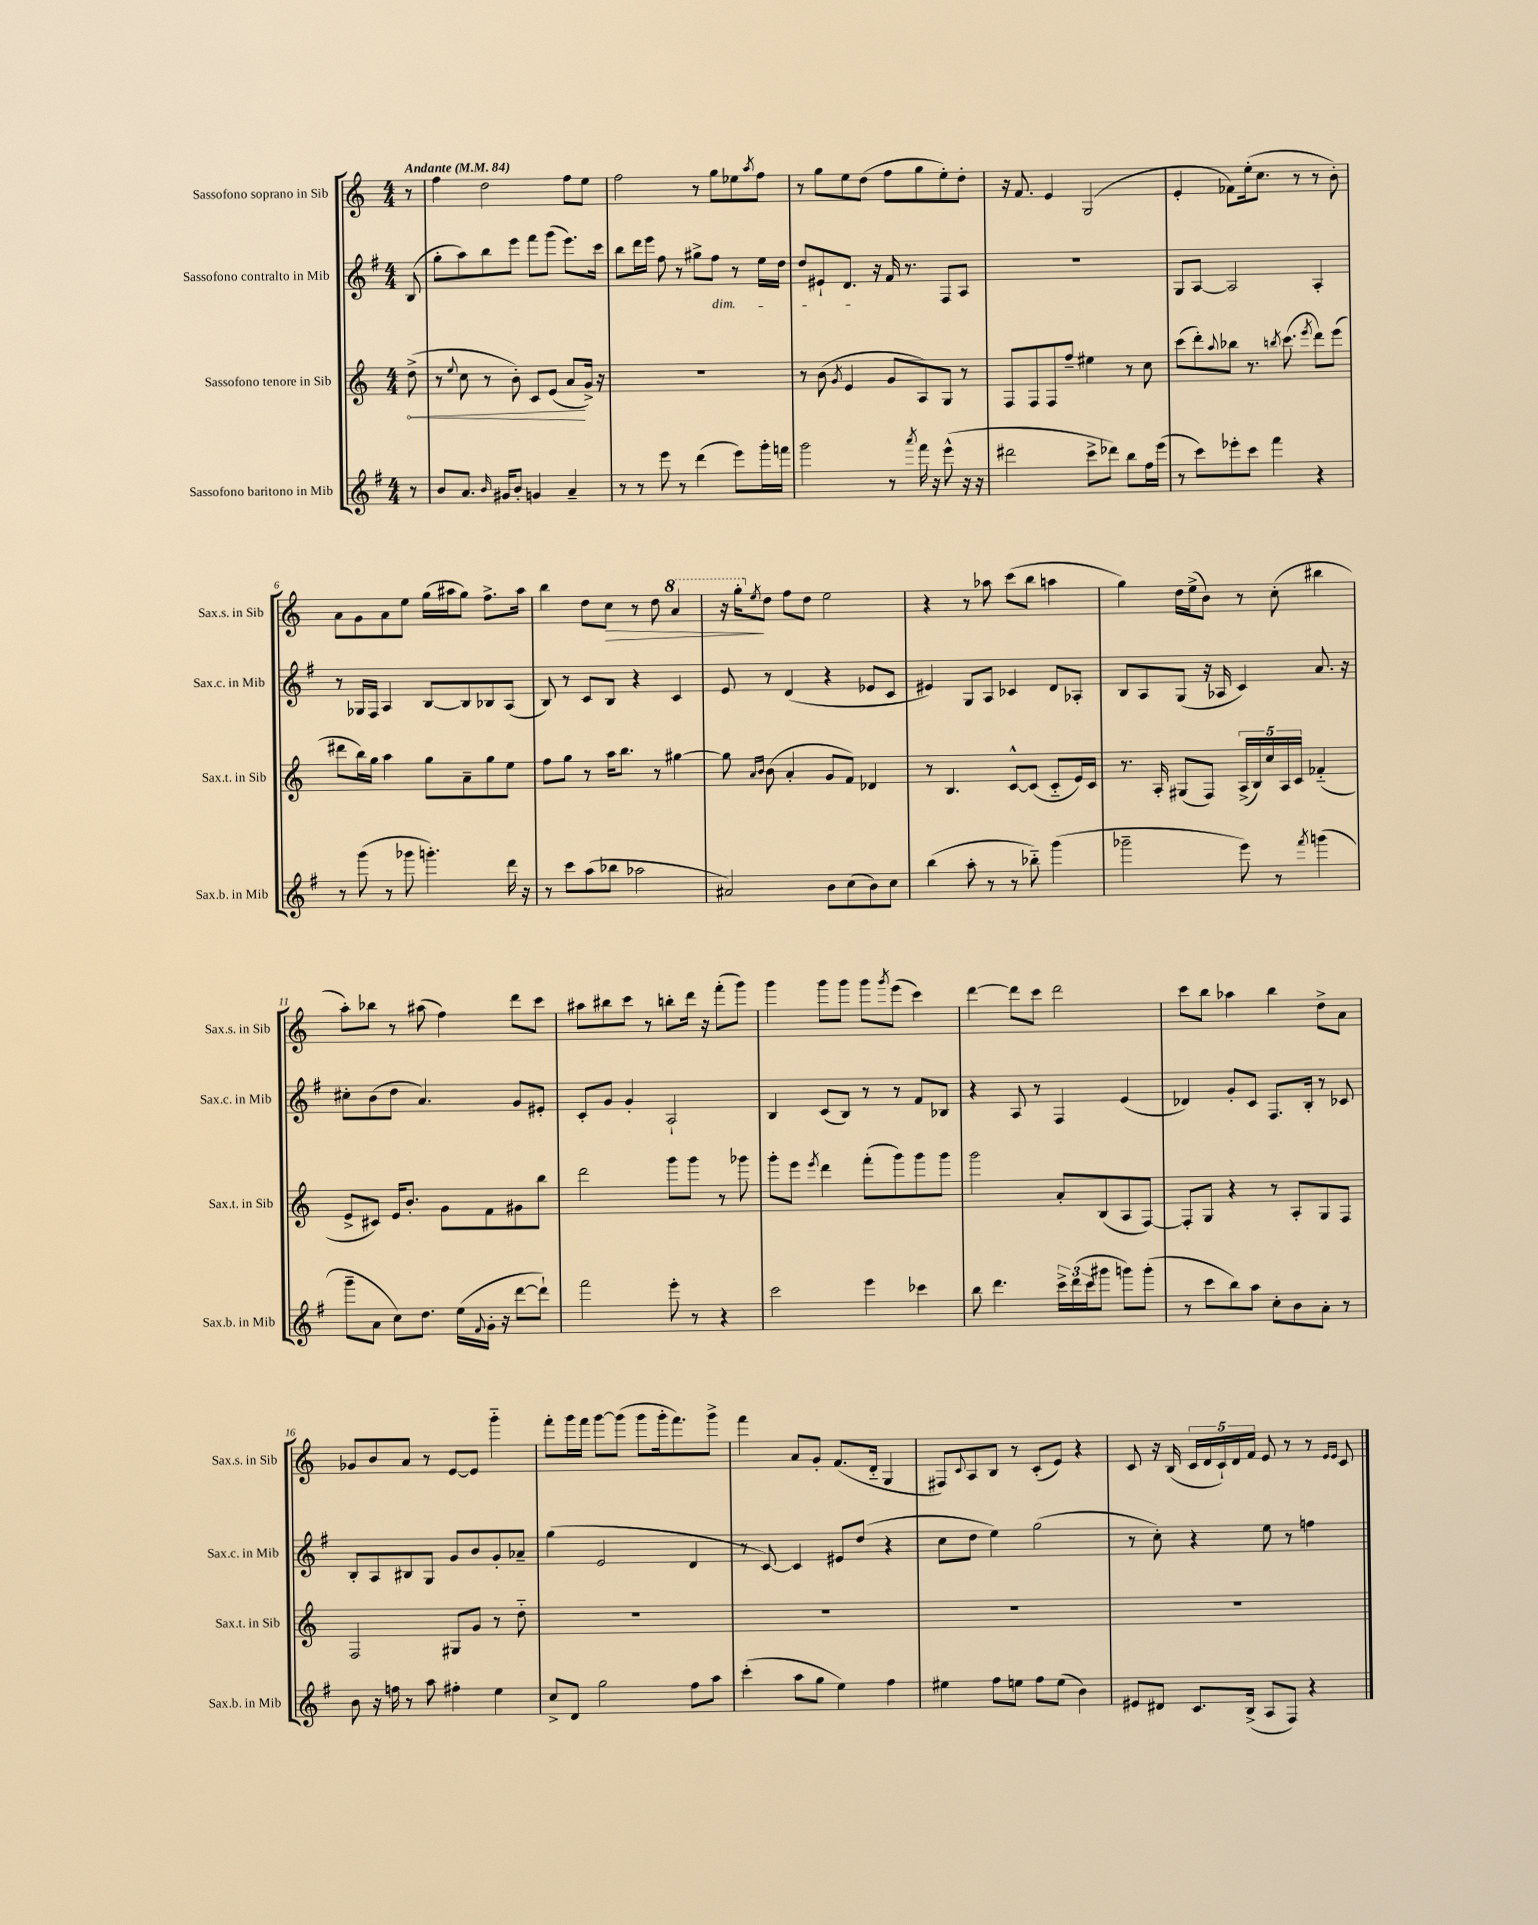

**kern	**kern	**dynam	**kern	**kern	**dynam
*part4	*part3	*part3	*part2	*part1	*part1
*staff4	*staff3	*staff3	*staff2	*staff1	*staff1
*I"Sassofono baritono in Mib	*I"Sassofono tenore in Sib	*	*I"Sassofono contralto in Mib	*I"Sassofono soprano in Sib	*
*I'Sax.b. in Mib	*I'Sax.t. in Sib	*	*I'Sax.c. in Mib	*I'Sax.s. in Sib	*
*clefG2	*clefG2	*	*clefG2	*clefG2	*
*k[f#]	*k[]	*	*k[f#]	*k[]	*
*M4/4	*M4/4	*	*M4/4	*M4/4	*
*MM84	*MM84	*	*MM84	*MM84	*
=	=	=	=	=	=
!	!	!	!	!LO:TX:a:B:t=Andante	!
!	!	!LO:HP:b	!	!	!
8r	(8dd^\	<	(8B/	8r	.
=1	=1	=1	=1	=1	=1
8b/L	8r	.	8gg'\L	4ff\	.
.	8qqee/	.	.	.	.
8.a/J	8cc\	.	8aa\)	.	.
.	8r	.	8bb\	2dd\	.
16qqb/	.	.	.	.	.
16g#X/KL	.	.	.	.	.
8b'/J	8b'\)	.	8eee\J	.	.
4gn/	8c/L	.	8fff#\L	.	.
.	(8e/J	.	(8ggg\J	.	.
4a~/	8a/L	.	8.eee\L)	8ff\L	.
.	16g^/Jk)	[	.	8ee\J	.
.	16r	.	16ccc\Jk	.	.
=2	=2	=2	=2	=2	=2
8r	1r	.	8bb\L	2ff\	.
8r	.	.	16ddd\L	.	.
.	.	.	16eee\JJ	.	.
8eee\	.	.	8ff#\	.	.
8r	.	.	8r	.	.
(4ddd\	.	.	8gg#X^\L	8r	.
!	!	!	!LO:TX:b:i:t=dim.	!	!
.	.	.	8ff#\J	8gg\L	.
8eee\L)	.	.	8r	8ee-X\	.
.	.	.	.	8qaa/	.
16ggg'\L	.	.	16ee\LL	8ff\J	.
16fffn\JJ	.	.	16dd\JJ	.	.
=3	=3	=3	=3	=3	=3
2ggg\	8r	.	8dd/L	8r	.
.	(8b\	.	8e#X`/	8gg\L	.
.	8qg/	.	.	.	.
.	4e/	.	8.d/J	8ee\	.
.	.	.	.	(8dd\J	.
.	.	.	16r	.	.
8r	8g/L	.	16f#/	8ff\L	.
.	.	.	8.r	.	.
8qaaa/	.	.	.	.	.
16fff#\	8A/)	.	.	8gg\	.
16r	.	.	.	.	.
(8eee^^\	8G/J	.	8F#/L	8ee'\)	.
16r	8r	.	8A/J	8dd'\J	.
16r	.	.	.	.	.
=4	=4	=4	=4	=4	=4
2ddd#X\	8F/L	.	1r	16r	.
.	.	.	.	8.f/	.
.	8F/	.	.	.	.
.	8F/	.	.	4e/	.
.	8ff~/J	.	.	.	.
8ccc^\L	4ee#X\	.	.	(2G/	.
8ddd-X\J)	.	.	.	.	.
8bb\L	8r	.	.	.	.
16ff#\L	8cc\	.	.	.	.
(16eee\JJ	.	.	.	.	.
=5	=5	=5	=5	=5	=5
8r	(8ccc\L	.	8G/L	4e'/	.
8ccc\L)	8ddd'\)	.	[8A/J	.	.
.	8qqaa/	.	.	.	.
8eee-X'\	8bb-X\J	.	2A/]	8f-X\L)	.
8ccc\J	8.r	.	.	(16ee'\k	.
.	.	.	.	8.cc\J	.
4fff#\	.	.	.	.	.
.	8qbbn/	.	.	.	.
.	(8.ccc\	.	.	.	.
.	.	.	.	8r	.
.	8qeee/	.	.	.	.
4r	8ddd\L)	.	4A'/	8r	.
.	(8eee\J	.	.	8b'\)	.
!!LO:LB:g=z
=6	=6	=6	=6	=6	=6
8r	8ddd#X\L	.	8r	8a\L	.
(8ggg\	16bb\L)	.	16G-X/LL	8g\	.
.	16gg\JJ	.	16F#/JJ	.	.
8r	4aa\	.	4A/	8a\	.
8ggg-X\	.	.	.	8ee\J	.
4.gggn'\)	8gg\L	.	[8B/L	(16gg\LL	.
.	.	.	.	16aa#X\J	.
.	8a~\	.	8B/]	8gg\J)	.
.	8gg\	.	8B-X/	8.ff^\L	.
16ddd\	8ee\J	.	(8A/J	.	.
16r	.	.	.	16aa#\Jk	.
=7	=7	=7	=7	=7	=7
8r	8ff\L	.	8B/)	4bb\	.
8ccc\L	8gg\J	.	8r	.	.
(8aa\	8r	.	8c/L	8dd\L	.
!	!	!	!	!	!LO:HP:b
8bb-X\J	16aa\KL	.	8B/J	8cc\J	>
.	8.bb\J	.	.	.	.
2aa-X\	.	.	4r	8r	.
.	8r	.	.	8dd\	.
*	*	*	*	*8va	*
.	[4gg#X\	.	4c/	4aa/	.
=8	=8	=8	=8	=8	=8
2a#X/)	8gg#\]	.	8e/	16r	.
.	.	.	.	16ggg'\KL	.
.	16qqa/LL	.	.	.	.
*	*	*	*	*X8va	*
.	16qqb/JJ	.	.	8qee/	.
.	(8b\	.	8r	8dd\J	]
.	4a'/	.	(4d/	8ff\L	.
.	.	.	.	8dd\J	.
8b\L	8g/L	.	4r	2ee\	.
(8cc\	8f/J)	.	.	.	.
8b\)	4d-X/	.	8e-X/L	.	.
8cc\J	.	.	8c/J	.	.
=9	=9	=9	=9	=9	=9
(4bb\	8r	.	4e#X/)	4r	.
.	4.B/	.	.	.	.
8aa'\	.	.	8G/L	8r	.
8r	.	.	8A/J	8aa-X\	.
8r	[8c^^/L	.	4c-X/	(8ccc\L	.
8bb-X\)	(8c/J]	.	.	8bb\J	.
(4ggg\	8c/L	.	8d/L	4aan\	.
.	16e/L)	.	8A-X'/J	.	.
.	16c/JJ	.	.	.	.
=10	=10	=10	=10	=10	=10
2ggg-X~\	8.r	.	8B/L	4gg\)	.
.	.	.	8A/	.	.
.	16A'/	.	.	.	.
.	(8G#X/L	.	(8G/J	16dd\LL	.
.	.	.	.	(16ee^\J	.
.	8F/J)	.	16r	8b\J)	.
.	.	.	16A-X/	.	.
8eee\)	(20A^/LL	.	4c/)	8r	.
.	20B/)	.	.	.	.
.	20cc/	.	.	.	.
8r	.	.	.	(8cc'\	.
.	20A/	.	.	.	.
.	20c/JJ	.	.	.	.
8qfff#/	.	.	.	.	.
(4gggn\	(4f-X/	.	8.a/	4bb#X\	.
.	.	.	16r	.	.
!!LO:LB:g=z
=11	=11	=11	=11	=11	=11
8ggg~\L	8e^/L	.	8cc#X'\L	8aa'\L)	.
8a\J	8c#X/J)	.	(8b\	8bb-X\J	.
8cc\L)	16e/KL	.	8dd\J	8r	.
.	8.b'/J	.	.	.	.
8.dd\J	.	.	4.a/)	(8aa#X\	.
.	8g\L	.	.	4ff\)	.
(16ee\LL	.	.	.	.	.
8qqf#/	.	.	.	.	.
16g'\JJ	8f\	.	.	.	.
16r	.	.	.	.	.
[8ddd\L	8g#X\	.	8g/L	8ddd\L	.
8ddd`\J])	8bb\J	.	8e#X'/J	8ccc\J	.
=12	=12	=12	=12	=12	=12
2fff#\	2ddd\	.	8c'/L	8aa#X\L	.
.	.	.	8g/J	8bb#X\	.
.	.	.	4g'/	8ccc\J	.
.	.	.	.	8r	.
8eee'\	8ggg\L	.	2A`/	8bbn'\L	.
8r	8ggg\J	.	.	16ddd\Jk	.
.	.	.	.	16r	.
4r	8r	.	.	(8fff'\L	.
.	8ggg-X\	.	.	8ggg\J)	.
=13	=13	=13	=13	=13	=13
2ccc\	8ggg'\L	.	4B/	4ggg\	.
.	8eee\J	.	.	.	.
.	8qeee/	.	.	.	.
.	4ddd\	.	(8c/L	8ggg\L	.
.	.	.	8B/J)	8ggg\J	.
4eee\	(8fff'\L	.	8r	8ggg\L	.
.	.	.	.	8qggg/	.
.	8ggg\)	.	8r	(8eee\J	.
4ccc-X\	8ggg\	.	8f#/L	4ccc\)	.
.	8ggg\J	.	8B-X/J	.	.
=14	=14	=14	=14	=14	=14
8bb\	2ggg\	.	4r	[4ddd\	.
4.ddd\	.	.	.	.	.
.	.	.	8A/	8ddd\L]	.
.	.	.	8r	8ccc\J	.
24ccc^\LL	8a'/L	.	4F#/	2ddd\	.
(24ddd\	.	.	.	.	.
24ccc\J	.	.	.	.	.
8ggg#X\J	(8B/	.	.	.	.
8gggn\L)	8A/	.	(4e/	.	.
(8ggg'\J	[8F/J)	.	.	.	.
=15	=15	=15	=15	=15	=15
8r	8F'/L]	.	4d-X/)	8ccc\L	.
8ccc\L	8G/J	.	.	8bb\J	.
8bb\)	4r	.	8g'/L	4aa-X\	.
8aa\J	.	.	8c/J	.	.
8cc'\L	8r	.	8.F#/L	4bb\	.
8b\	8A'/L	.	.	.	.
.	.	.	16B'/Jk	.	.
8a'\J	8G/	.	8r	8dd^\L	.
8r	8F/J	.	8c-X/	8a\J	.
!!LO:LB:g=z
=16	=16	=16	=16	=16	=16
8b\	2F/	.	8B'/L	8g-X/L	.
16r	.	.	8A/	8b/	.
16ffn\	.	.	.	.	.
8r	.	.	8B#X/	8a/J	.
8aa\	.	.	8G/J	8r	.
4ff#X'\	8G#X/L	.	8g/L	[8e/L	.
.	8g/J	.	8b/	8e/J]	.
4ee\	8r	.	8g'/	4ggg\	.
.	8dd\	.	8a-X~/J	.	.
=17	=17	=17	=17	=17	=17
8cc^/L	1r	.	(4gg\	8fff'\L	.
8d/J	.	.	.	16ggg\L	.
.	.	.	.	16fff\JJ	.
2gg\	.	.	2e/	[8ggg\L	.
.	.	.	.	(8ggg\J]	.
.	.	.	.	8ggg\L	.
.	.	.	.	16ggg'\k	.
.	.	.	.	8.fff\)	.
8ff#\L	.	.	4d/	.	.
8aa\J	.	.	.	8ggg^\J	.
=18	=18	=18	=18	=18	=18
(4ccc'\	1r	.	8r	4fff\	.
.	.	.	[8c/)	.	.
8aa\L	.	.	4c/]	8a/L	.
8gg\J	.	.	.	8g'/J	.
4ee\)	.	.	8e#X/L	(8.f/L	.
.	.	.	(8dd/J	.	.
.	.	.	.	16d/Jk	.
4ff#\	.	.	4r	4G/	.
=19	=19	=19	=19	=19	=19
4ee#X\	1r	.	8cc\L	8F#X/L)	.
.	.	.	.	8qqc/	.
.	.	.	8dd\J	8A/	.
8ff#\L	.	.	4ee\)	8B/J	.
8een\J	.	.	.	8r	.
8ff#\L	.	.	(2gg\	(8c'/L	.
(8ee\J	.	.	.	8e/J)	.
4b\)	.	.	.	4r	.
=20	=20	=20	=20	=20	=20
8e#X/L	1r	.	8r	8c/	.
8d#X/J	.	.	8cc'\)	16r	.
.	.	.	.	(16B/	.
8.c/L	.	.	4r	20c/LL	.
.	.	.	.	20d/	.
.	.	.	.	20c`/)	.
.	.	.	.	20d/	.
(16B^/Jk	.	.	.	.	.
.	.	.	.	20f/JJ	.
8A/L	.	.	8ee\	8e/	.
8F#/J)	.	.	8r	8r	.
4r	.	.	4ffn\	8r	.
.	.	.	.	16qqe/LL	.
.	.	.	.	16qqe/JJ	.
.	.	.	.	8c/	.
==	==	==	==	==	==
*-	*-	*-	*-	*-	*-
